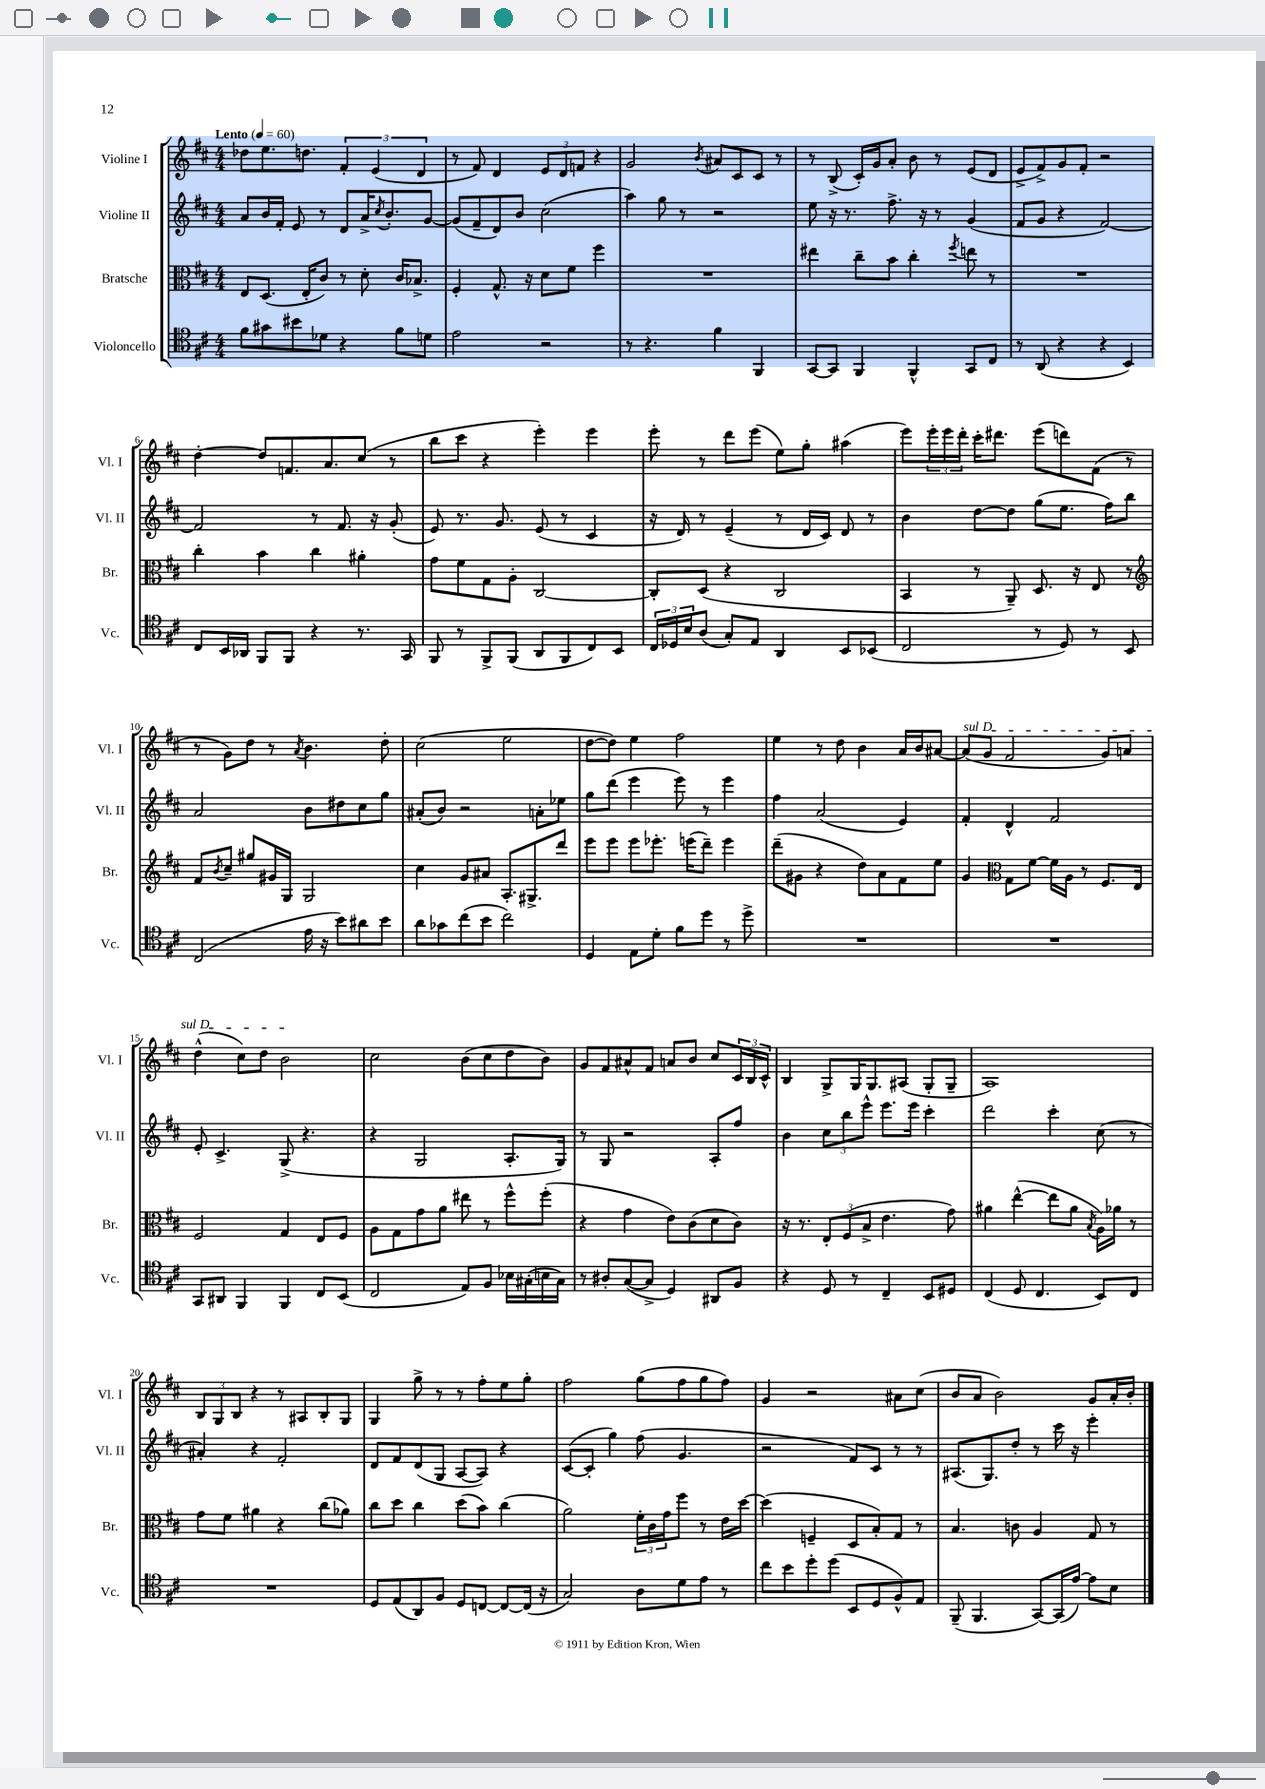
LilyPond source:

<<
\new StaffGroup <<
\new Staff = "s0" \with { instrumentName = "Violine I" shortInstrumentName = "Vl. I" } {
    \clef treble \key d \major \numericTimeSignature \time 4/4 \tempo "Lento" 4 = 60
    des''8 e''8. d''8. \tuplet 3/2 { fis'4-. e'4( d'4 } |
    r8 fis'8) d'4 \tuplet 3/2 { e'8 d'8 f'8 } r4 |
    g'2 \acciaccatura { b'8 } ais'8 cis'8 cis'8 r8 |
    r8 b8->( cis'16-.) g'16 a'8-. b'8 r8 e'8( d'8 |
    e'8-> fis'8->) g'8 fis'8-. r2 |
    d''4~-. d''8 f'8. a'8. cis''8( r8 |
    b''8 cis'''8 r4 e'''4-.) e'''4 |
    e'''8-. r8 d'''8 e'''8( e''8) g''8-. ais''4( |
    e'''8) \tuplet 3/2 { e'''16-. e'''16 d'''16-. } cis'''16-. dis'''8. e'''8( d'''8) fis'8( r8 |
    r8 g'8) d''8 r8 \acciaccatura { a'8 } b'4. d''8-. |
    cis''2( e''2 |
    d''8~ d''8) e''4 fis''2 |
    e''4 r8 d''8 b'4 a'16 b'16 ais'8~ |
    \once \override TextSpanner.bound-details.left.text = \markup { \italic "sul D" } ais'8\startTextSpan( g'8 fis'2 g'8) a'8 |
    d''4-^( cis''8) d''8 b'2\stopTextSpan |
    cis''2 b'8( cis''8 d''8 b'8) |
    g'8 fis'8 ais'8-^ fis'8 a'8 b'8 cis''8 \tuplet 3/2 { cis'16 b16 cis'16-^ } |
    b4 g8-> g16 g8. ais8( g8-. g8-- |
    a1) |
    \tuplet 3/2 { b8 g8 b8 } r4 r8 ais8 b8-. g8 |
    g4 g''8-> r8 r8 fis''8-. e''8 g''8-. |
    fis''2 g''8( fis''8 g''8 fis''8) |
    g'4 r2 ais'8 cis''8( |
    b'8 a'8 b'2) g'8 a'16-. b'16-. \bar "|." |
}
\new Staff = "s1" \with { instrumentName = "Violine II" shortInstrumentName = "Vl. II" } {
    \clef treble \key d \major \numericTimeSignature \time 4/4
    a'8 b'16 fis'16-. e'8 r8 d'8 a'16-> \acciaccatura { cis''8 } b'8.-. g'8~ |
    g'8( fis'8-- d'8) b'8 cis''2( |
    a''4) g''8 r8 r2 |
    e''8 r16 r8. fis''8.-> r16 r8 g'4( |
    fis'8 g'8 r4 fis'2~) |
    fis'2 r8 fis'8. r16 g'8-.( |
    e'8) r8. g'8. e'8( r8 cis'4 |
    r16 d'16) r8 e'4--( r8 d'16 cis'16) d'8 r8 |
    b'4 d''8~ d''8 g''8( e''8. fis''16) b''8 |
    a'2 b'8 dis''8 cis''8 g''8 |
    ais'8-.( b'8) r2 a'8-. ees''8 |
    g''8 d'''8( e'''4 e'''8) r8 e'''4 |
    fis''4 a'2( e'4) |
    fis'4-. d'4-^ fis'2 |
    e'8-. cis'4.-> g8->( r4. |
    r4 g2 a8.-. g16) |
    r8 g8 r2 a8-. fis''8 |
    b'4 \tuplet 3/2 { cis''8 b''8 e'''8-^ } e'''8. e'''16 cis'''4-. |
    d'''2 cis'''4-. cis''8( r8 |
    ais'4-.) r4 fis'2-. |
    d'8 fis'8 d'8( g8 a8~ a8) r4 |
    cis'8~( cis'8-. g''4) fis''8( g'4. |
    r2 fis'8) cis'8 r8 r8 |
    ais8.( g8.) d''8-. r8 cis'''16 r16 e'''4-. \bar "|." |
}
\new Staff = "s2" \with { instrumentName = "Bratsche" shortInstrumentName = "Br." } {
    \clef alto \key d \major \numericTimeSignature \time 4/4
    e8 d8.( e16-. cis'8) r8 d'8-. cis'16 bes8.-> |
    fis4-. g8.-^ r16 d'8 fis'8 fis''4 |
    R1 |
    eis''4 cis''8-- b'8 cis''4-. \acciaccatura { fis''8 } e''8 r8 |
    R1 |
    cis''4-. b'4 cis''4 ais'4-. |
    g'8 fis'8 g8 a8-. cis2~ |
    cis8-. d8( r4 cis2 |
    b,4 r8 a,8--) d8. r16 e8 r8 |
    \clef treble fis'8 \acciaccatura { b'8 } cis''8-- gis''8 gis'16 g16 g2 |
    cis''4 g'8 ais'8 a8.-. gis8.-> d'''8 |
    e'''8 e'''8 e'''8 ees'''8.-. e'''16( d'''8--) e'''4 |
    d'''8--( gis'8 r4 d''8) a'8 fis'8 e''8 |
    g'4 \clef alto g8 fis'8~ fis'16 a16 r8 fis8. e16 |
    fis2 g4 e8 fis8 |
    a8 g8 g'8 a'8 eis''8 r8 fis''8-^ fis''8-.( |
    r4 g'4 e'8) cis'8( d'8 cis'8) |
    r16 r8. \tuplet 3/2 { e8-. fis8( b8-> } e'4. g'8) |
    ais'4 e''4~-^( e''8 ais'8 \acciaccatura { b8 } a16) aes'16 r8 |
    g'8 fis'8 ais'4 r4 cis''8( aes'8) |
    cis''8 d''8 cis''4 d''8( b'8) cis''4( |
    a'2) \tuplet 3/2 { fis'16-. cis'16 g'16 } fis''8 r8 e'16 d''16~ |
    d''4( f4-- d8 b8-.) g8 r8 |
    b4. c'8 a4 g8 r8 \bar "|." |
}
\new Staff = "s3" \with { instrumentName = "Violoncello" shortInstrumentName = "Vc." } {
    \clef tenor \key d \major \numericTimeSignature \time 4/4
    fis'8 gis'8 bis'8 des'8 r4 fis'8 d'8 |
    e'2 r2 |
    r8 r4. fis'4 fis,4 |
    g,8~ g,8 fis,4 fis,4-^ g,8 cis8 |
    r8 a,8( r4 r4 b,4) |
    cis8 b,16 aes,16 fis,8 fis,8 r4 r8. g,16 |
    fis,8 r8 fis,8-> fis,8( a,8 fis,8 cis8) b,8 |
    \tuplet 3/2 { cis16 des16 b16 } a8( g8-.) e8 a,4 b,8 bes,8( |
    cis2 r8 d8) r8 b,8 |
    cis2( e'16 r16 b'8) ais'8 b'8 |
    a'8 ges'8 cis''8( b'8 cis''2) |
    d4 e8 d'8-. fis'8 d''8 r8 d''8-> |
    R1 |
    R1 |
    g,8 ais,8 fis,4 fis,4 cis8 b,8( |
    cis2 e8) fis8 bes16 gis16-.( b16 gis16) |
    r8 ais8-. g8~( g8-> d4) ais,8 fis8 |
    r4 d8 r8 cis4-- b,8 dis8 |
    cis4( d8 cis4. b,8) cis8 |
    R1 |
    d8 e8( a,8) fis8 d8 c8~ c8~ c16( r16 |
    g2) a8 d'8 e'8 r8 |
    cis''8 b'8 d''8-. d''8( b,8 d8 fis8-^) e8 |
    fis,8--( fis,4. g,8~) g,16( e'16~) e'8 b8 \bar "|." |
}
>>
>>
